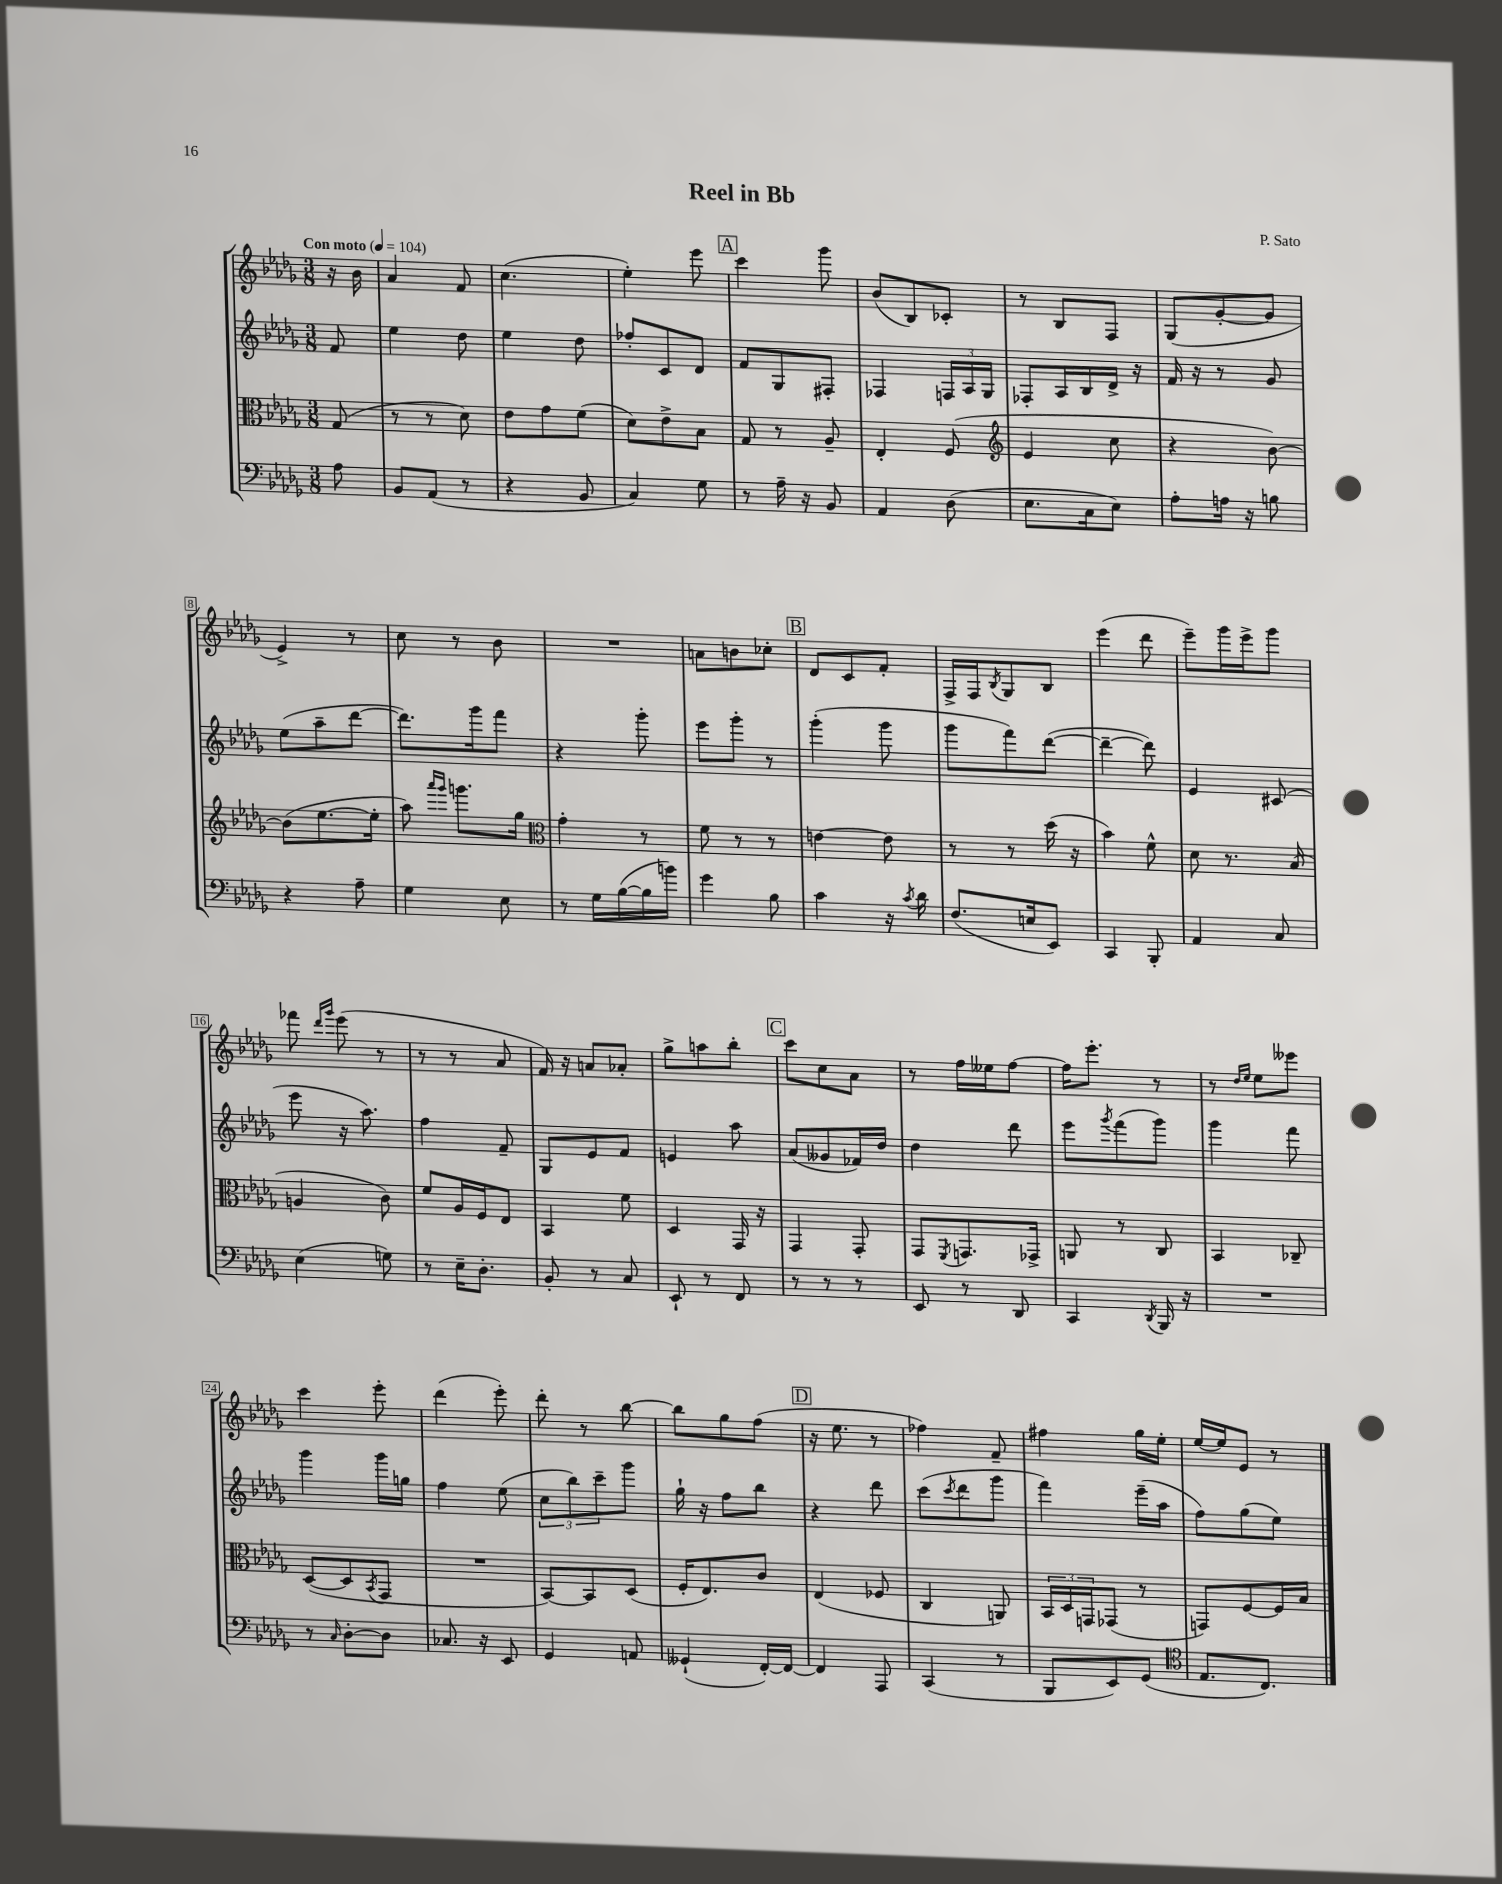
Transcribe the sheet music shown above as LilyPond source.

\header { title = "Reel in Bb" composer = "P. Sato" }
<<
\new StaffGroup <<
\new Staff = "s0" {
    \clef treble \key des \major \numericTimeSignature \time 3/8 \partial 8 \tempo "Con moto" 4 = 104
    r16 bes'16 |
    aes'4 f'8 |
    c''4.( |
    ees''4-.) ees'''8 |
    \mark \markup { \box "A" } c'''4 ges'''8 |
    bes'8( bes8) ces'8-. |
    r8 bes8 f8 |
    ges8( ges'8~-. ges'8 |
    ees'4->) r8 |
    c''8 r8 bes'8 |
    R4. |
    a'8 b'8 ces''8-. |
    \mark \markup { \box "B" } des'8 c'8 f'8-. |
    f16-> f16 \acciaccatura { bes8 } ges8 bes8 |
    ees'''4( des'''8 |
    ees'''8--) ges'''16 ees'''16-> ges'''8 |
    fes'''8 \grace { des'''16 ges'''16 } ees'''8( r8 |
    r8 r8 aes'8 |
    f'16) r16 a'8 aes'8-. |
    ges''8-> a''8 bes''8-. |
    \mark \markup { \box "C" } c'''8 c''8 aes'8 |
    r8 f''16 eeses''16 f''8~ |
    f''16 ees'''8.-. r8 |
    r8 \grace { des''16 ees''16 } ees''8 eeses'''8 |
    c'''4 ees'''8-. |
    des'''4( ees'''8-.) |
    des'''8-. r8 bes''8~ |
    bes''8 ges''8 f''8( |
    \mark \markup { \box "D" } r16 ees''8. r8 |
    fes''4) f'8-- |
    fis''4 ges''16 ees''16-. |
    ees''16~ ees''16 ees'8 r8 \bar "|." |
}
\new Staff = "s1" {
    \clef treble \key des \major \numericTimeSignature \time 3/8 \partial 8
    f'8 |
    ees''4 des''8 |
    ees''4 des''8 |
    fes''8-. c'8 des'8 |
    \mark \markup { \box "A" } f'8 ges8 fis8-. |
    fes4 \tuplet 3/2 { f16 aes16 ges16 } |
    fes8-. aes16 bes16 des'16-> r16 |
    f'16 r16 r8 ges'8 |
    ees''8( aes''8-- des'''8~ |
    des'''8.) ges'''16 f'''8 |
    r4 ges'''8-. |
    ees'''8 ges'''8-. r8 |
    \mark \markup { \box "B" } ges'''4-.( ges'''8 |
    ges'''8 f'''8) des'''8~( |
    des'''4~-- des'''8) |
    ees'4 cis'8( |
    ees'''8 r16 aes''8.) |
    f''4 f'8-- |
    ges8 ees'8 f'8 |
    e'4 aes''8 |
    \mark \markup { \box "C" } aes'8( geses'8 fes'16) des''16 |
    des''4 des'''8 |
    ees'''8 \acciaccatura { ges'''8 } f'''8( ges'''8) |
    ges'''4 f'''8 |
    ges'''4 ges'''16 g''16 |
    f''4 ees''8( |
    \tuplet 3/2 { c''8 bes''8) c'''8-- } ges'''8 |
    ges''16-! r16 f''8 bes''8 |
    \mark \markup { \box "D" } r4 des'''8 |
    c'''8( \acciaccatura { c'''8 } des'''8 ges'''8 |
    f'''4) ees'''16--( aes''16 |
    f''8) ges''8( ees''8) \bar "|." |
}
\new Staff = "s2" {
    \clef alto \key des \major \numericTimeSignature \time 3/8 \partial 8
    ges8( |
    r8 r8 des'8) |
    ees'8 ges'8 f'8( |
    des'8) ees'8-> bes8 |
    \mark \markup { \box "A" } ges8 r8 aes8-- |
    ees4-. f8( |
    \clef treble ees'4 c''8 |
    r4 bes'8~) |
    bes'8( ees''8.~ ees''16-. |
    aes''8) \grace { aes'''16 ges'''16 } g'''8. ges''16 |
    \clef alto ges'4-. r8 |
    f'8 r8 r8 |
    \mark \markup { \box "B" } e'4~ e'8 |
    r8 r8 des''16( r16 |
    bes'4) f'8-^ |
    des'8 r8. bes16( |
    a4 c'8) |
    f'8 aes16 f16 ees8 |
    bes,4 f'8 |
    des4 ges,16 r16 |
    \mark \markup { \box "C" } ges,4 ges,8-. |
    ges,8 \acciaccatura { f,8 } g,8. ges,16-> |
    a,8 r8 c8 |
    bes,4 ces8-- |
    des8~( des8 \acciaccatura { bes,8 } ges,8 |
    R4. |
    bes,8~) bes,8 des8( |
    f16-. ees8.) c'8 |
    \mark \markup { \box "D" } ees4( fes8 |
    c4 a,8) |
    \tuplet 3/2 { bes,16 des16 g,16 } ges,8( r8 |
    g,8) f8~ f16 bes16 \bar "|." |
}
\new Staff = "s3" {
    \clef bass \key des \major \numericTimeSignature \time 3/8 \partial 8
    aes8 |
    bes,8 aes,8( r8 |
    r4 bes,8 |
    c4) ges8 |
    \mark \markup { \box "A" } r8 aes16-- r16 bes,8 |
    aes,4 des8( |
    ees8. c16 ees8) |
    aes8-. a16 r16 b8 |
    r4 aes8-- |
    ges4 ees8 |
    r8 ges16 bes16~( bes16 b'16) |
    ges'4 bes8 |
    \mark \markup { \box "B" } c'4 r16 \acciaccatura { c'8 } des'16 |
    f8.( e16 ees,8) |
    c,4 bes,,8-. |
    aes,4 c8 |
    ees4( g8) |
    r8 ees16-- des8.-. |
    bes,8-. r8 c8 |
    ees,8-! r8 f,8 |
    \mark \markup { \box "C" } r8 r8 r8 |
    ees,8 r8 des,8 |
    c,4 \acciaccatura { des,8 } bes,,16 r16 |
    R4. |
    r8 \grace { c16 } des8~-. des8 |
    ces8. r16 ees,8 |
    ges,4 a,8 |
    geses,4-!( f,16~-.) f,16~ |
    \mark \markup { \box "D" } f,4 aes,,8 |
    c,4( r8 |
    bes,,8 ees,8) ges,8( |
    \clef tenor ees8. c8.) \bar "|." |
}
>>
>>
\layout { \context { \Score \override BarNumber.stencil = #(make-stencil-boxer 0.1 0.3 ly:text-interface::print) } }
